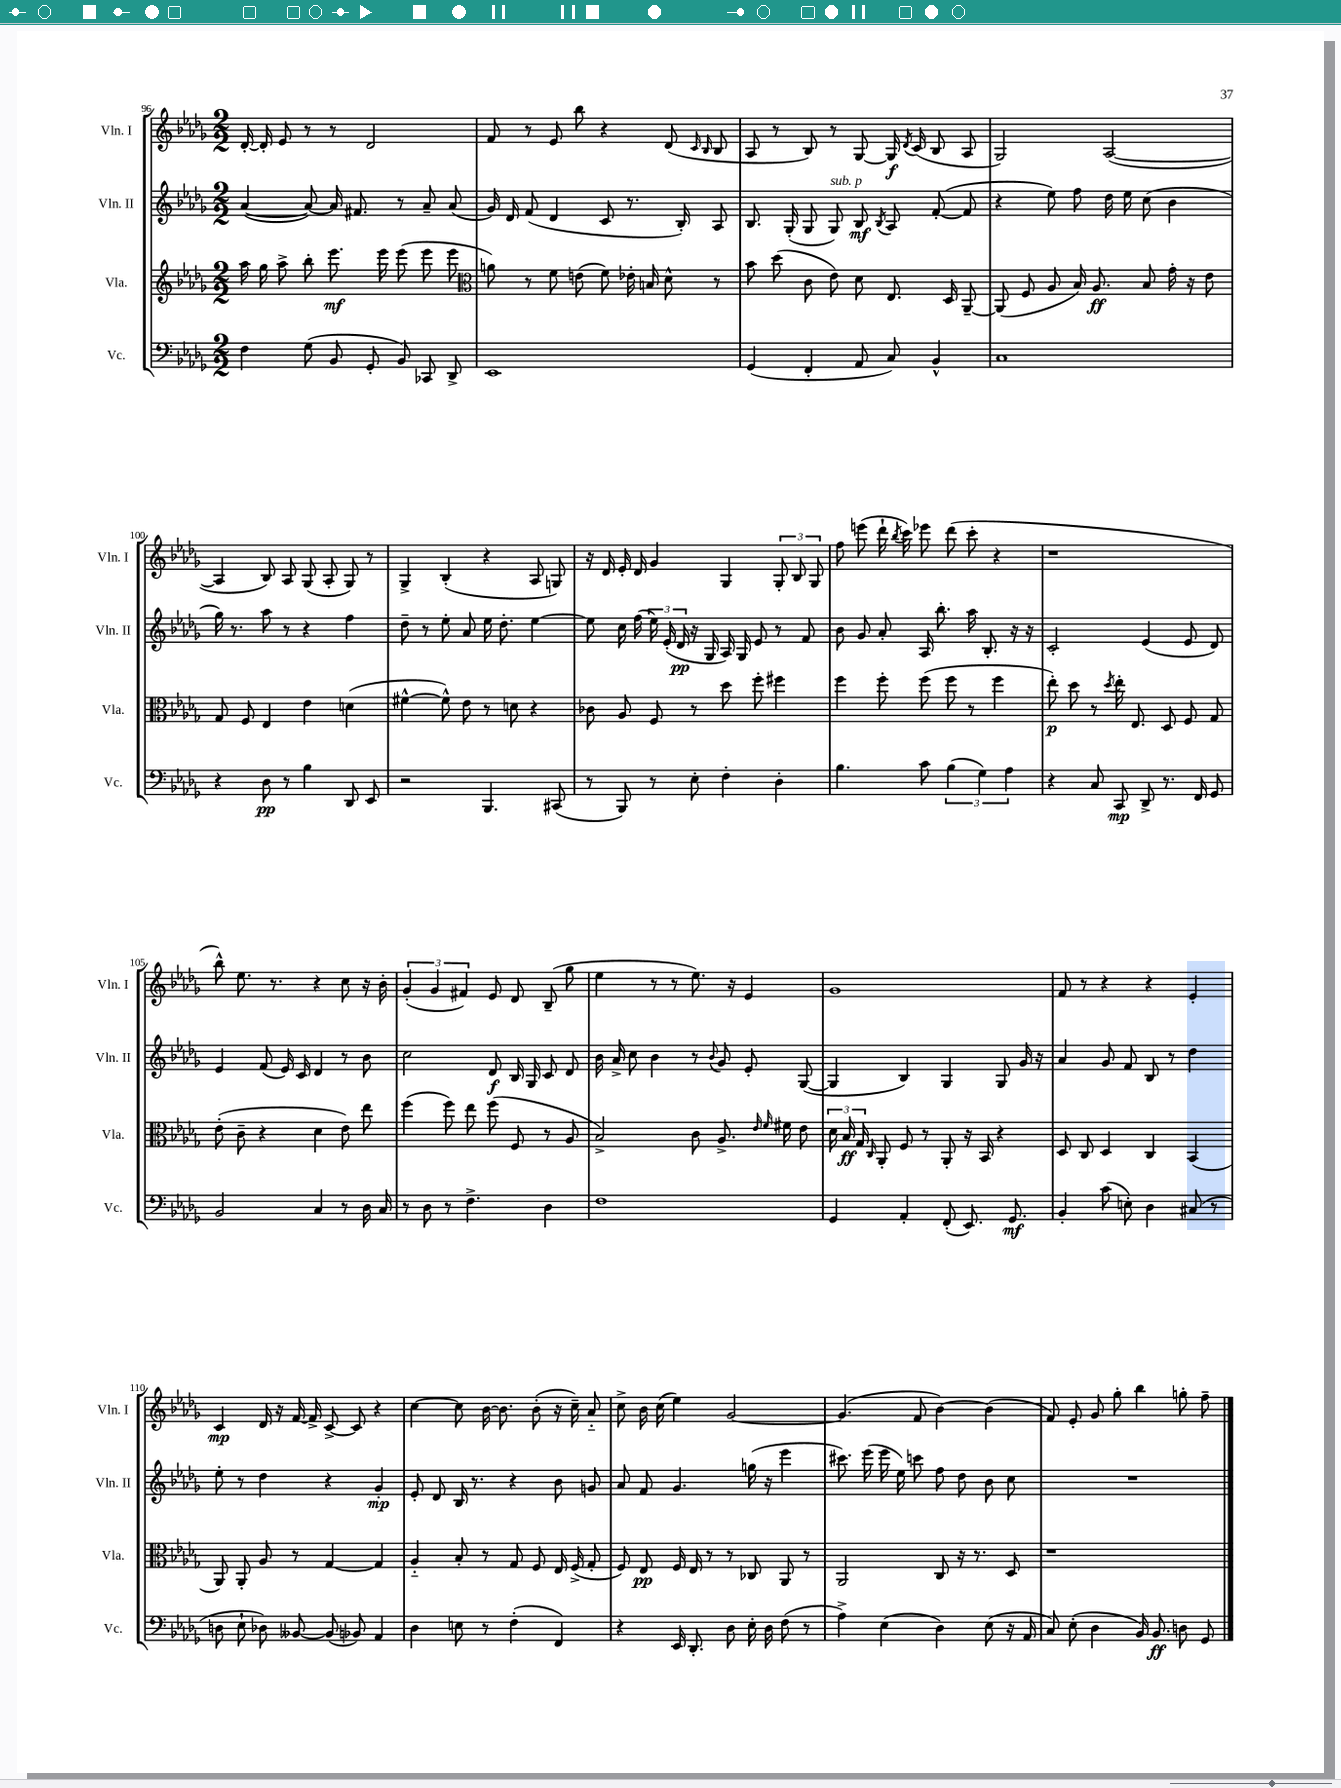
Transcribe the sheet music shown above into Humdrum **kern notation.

**kern	**kern	**kern	**kern
*staff4	*staff3	*staff2	*staff1
*clefF4	*clefG2	*clefG2	*clefG2
*k[b-e-a-d-g-]	*k[b-e-a-d-g-]	*k[b-e-a-d-g-]	*k[b-e-a-d-g-]
*M2/2	*M2/2	*M2/2	*M2/2
4F	16aa-	([4a-	[16d-'
.	16gg-	.	16d-']
.	8aa-^	.	8e-
(8G-	8bb-'	8a-_)	8r
8BB-	8.eee-	16a-]	8r
.	.	8.f#	.
8GG-'	.	.	2d-
.	16eee-	.	.
8BB-)	(8eee-	8r	.
8CC-	8eee-	8a-~	.
8DD-^	8eee-	(8a-	.
=	=	=	=
*	*clefC3	*	*
1EE-	8a)	16g-)	8f
.	.	16d-	.
.	8r	(8f	8r
.	8f	4d-	8e-
.	(8e	.	8bb-
.	8f)	8c	4r
.	16e-'	8.r	.
.	16B	.	.
.	8d-^^	.	(8d-
.	.	16B-')	.
.	.	.	16qqc
.	.	.	16qqB-
.	8r	8A-	8B-
=	=	=	=
(4GG-	8b-	8.B-	8A-
.	(8dd-	.	8r
.	.	(16G-'	.
4FF'	8c	8G-	8B-)
.	8e-)	8G-)	8r
8AA-	8d-	8B-	[8G-
.	.	8qB-	.
8C)	8.E-	8A-	16G-]
.	.	.	8qd-
.	.	.	(16c
4BB-^^	.	([8f'	8B-
.	16D-	.	.
.	[8AA-~	8f]	8A-
=	=	=	=
1C	(8AA-]	4r	2G-)
.	8F	.	.
.	8A-	8ee-)	.
.	16B-)	8ff	.
.	8.A-	.	.
.	.	16dd-	([2A-
.	.	16ee-	.
.	8B-	(8cc	.
.	16g-'	4b-	.
.	16r	.	.
.	8e-	.	.
=	=	=	=
4r	8G-	16gg-)	4A-]
.	.	8.r	.
.	8F	.	.
8D-	4E-	8aa-	8B-)
8r	.	8r	8A-
4B-	4e-	4r	(8G-
.	.	.	8A-'
8DD-	(4d	4ff	8G-)
8EE-	.	.	8r
=	=	=	=
2r	[4f#^^	8dd-~	4G-^
.	.	8r	.
.	8f#^^])	8ee-'	(4B-'
.	8e-	8a-	.
4.BBB-	8r	16ee-	4r
.	.	8.dd-'	.
.	8d	.	.
.	4r	[4ee-	8A-
(8CC#	.	.	8G)
=	=	=	=
8r	8c-	8ee-]	16r
.	.	.	16d-
8BBB-)	8A-	16cc	16e-'
.	.	(16ff	16d-
8r	8F	24ee-)	4g-
.	.	(24e-'	.
.	.	24d-	.
8E-'	8r	16r	.
.	.	16G-	.
4F'	8dd-	16A-)	4G-
.	.	16G-	.
.	8ff'	8e-	.
4D-'	4ff#	8r	12G-'
.	.	.	12B-
.	.	8f	.
.	.	.	12G-
=	=	=	=
4.B-	4ff	8b-	8ff
.	.	8g-	(8eee
.	8ff'	8a-'	16ddd-`
.	.	.	8qbb-
.	.	.	16ccc)
8c	(8ff	16A-	8eee-
.	.	8.bb-'	.
(6B-	8ff	.	(8ddd-
.	8r	16aa-	8ccc'
6G-)	.	.	.
.	.	8.B-'	.
.	4ff	.	4r
6A-	.	.	.
.	.	16r	.
.	.	16r	.
=	=	=	=
4r	8ee-')	2c'	1r
.	8dd-	.	.
8C	8r	.	.
.	8qdd-	.	.
8CC	16ee-'	.	.
.	8.E-	.	.
8DD-^	.	(4e-	.
8.r	8D-	.	.
.	8F	8e-	.
16FF	.	.	.
8GG-	8G-	8d-)	.
=	=	=	=
2BB-	(8e-'	4e-	8bb-^^)
.	8c~	.	8.ee-
.	4r	(8f	.
.	.	.	8.r
.	.	16e-)	.
.	.	16c	.
4C	4d-	4d-	4r
8r	8e-)	8r	8cc
16D-	8ee-	8b-	16r
16C	.	.	16b-'
=	=	=	=
8r	(4ff	2cc	(6g-'
8D-	.	.	.
.	.	.	6g-
8r	8ff)	.	.
.	.	.	6f#)
4.F^	8ee-	.	.
.	(8ff	8d-	8e-
.	8F	16B-	8d-
.	.	16G-	.
4D-	8r	8c	(8B-~
.	8A-	8d-	8gg-
=	=	=	=
1F	2B-^)	16b-	4ee-
.	.	16a-^	.
.	.	8cc	.
.	.	4b-	8r
.	.	.	8r
.	8c	8r	8.ee-)
.	.	8qqb-	.
.	8.A-^	8g-	.
.	.	.	16r
.	.	8e-'	4e-
.	16qqe-	.	.
.	16qqf	.	.
.	16f#	.	.
.	8e-	([8G-	.
=	=	=	=
4GG-	24d-	4G-]	1g-
.	24B-	.	.
.	24G-	.	.
.	16qqC	.	.
.	8AA-'	.	.
4AA-'	8F	4B-)	.
.	8r	.	.
(8FF'	8AA-'	4G-	.
8.EE-)	16r	.	.
.	16BB-	.	.
.	4r	8G-	.
8.GG-	.	.	.
.	.	16g-	.
.	.	16r	.
=	=	=	=
4BB-'	8D-	4a-	8f
.	8C	.	8r
(8c	4D-	8g-	4r
8E')	.	8f	.
4D-	4C	8B-	4r
.	.	8r	.
(8C#	(4BB-	4dd-	4e-'
8r	.	.	.
=	=	=	=
8D	8AA-)	8ee-'	4c
8E-`	8AA-'	8r	.
8D-)	8A-	4dd-	16d-
.	.	.	16r
[8BB--	8r	.	[16f
.	.	.	16f^]
(8BB--]	[4G-	4r	[8c^
8BB-)	.	.	8c]
4AA-	4G-]	4g-'	4r
=	=	=	=
4D-	4A-'~	8e-'	[4cc
.	.	8d-	.
8E	8B-'	16B-	8cc]
.	.	8.r	.
8r	8r	.	[16b-
.	.	.	8.b-]
(4F'	8G-	4r	.
.	8F	.	(8b-'
4FF)	16E-	8b-	16r
.	(16F^	.	16cc~)
.	8G-'	8g	8a-'~
=	=	=	=
4r	8F)	8a-	8cc^
.	8E-	8f	16b-
.	.	.	(16cc
16EE-	16F	4.g-	4ee-)
8.DD-'	16E-	.	.
.	8r	.	.
8D-	8r	.	[2g-
16E-'	8C-	(16gg	.
16D-	.	16r	.
(8F	8AA-	4eee-	.
8r	8r	.	.
=	=	=	=
4A-^)	2AA-	8.ccc#)	(4.g-]
.	.	(16eee-	.
(4E-	.	16eee-	.
.	.	16ee-)	.
.	.	8ccc	8f
4D-)	8C	8ff	[4b-)
.	16r	8dd-	.
.	8.r	.	.
(8E-	.	8b-	(4b-]
16r	8D-	8cc	.
16AA-	.	.	.
=	=	=	=
8C)	1r	1r	8f)
(8E-'	.	.	8e-'
4D-	.	.	8g-
.	.	.	8gg-'
16BB-)	.	.	4bb-
8.BB-	.	.	.
8D	.	.	8gg'
8GG-	.	.	8ff~
==	==	==	==
*-	*-	*-	*-
